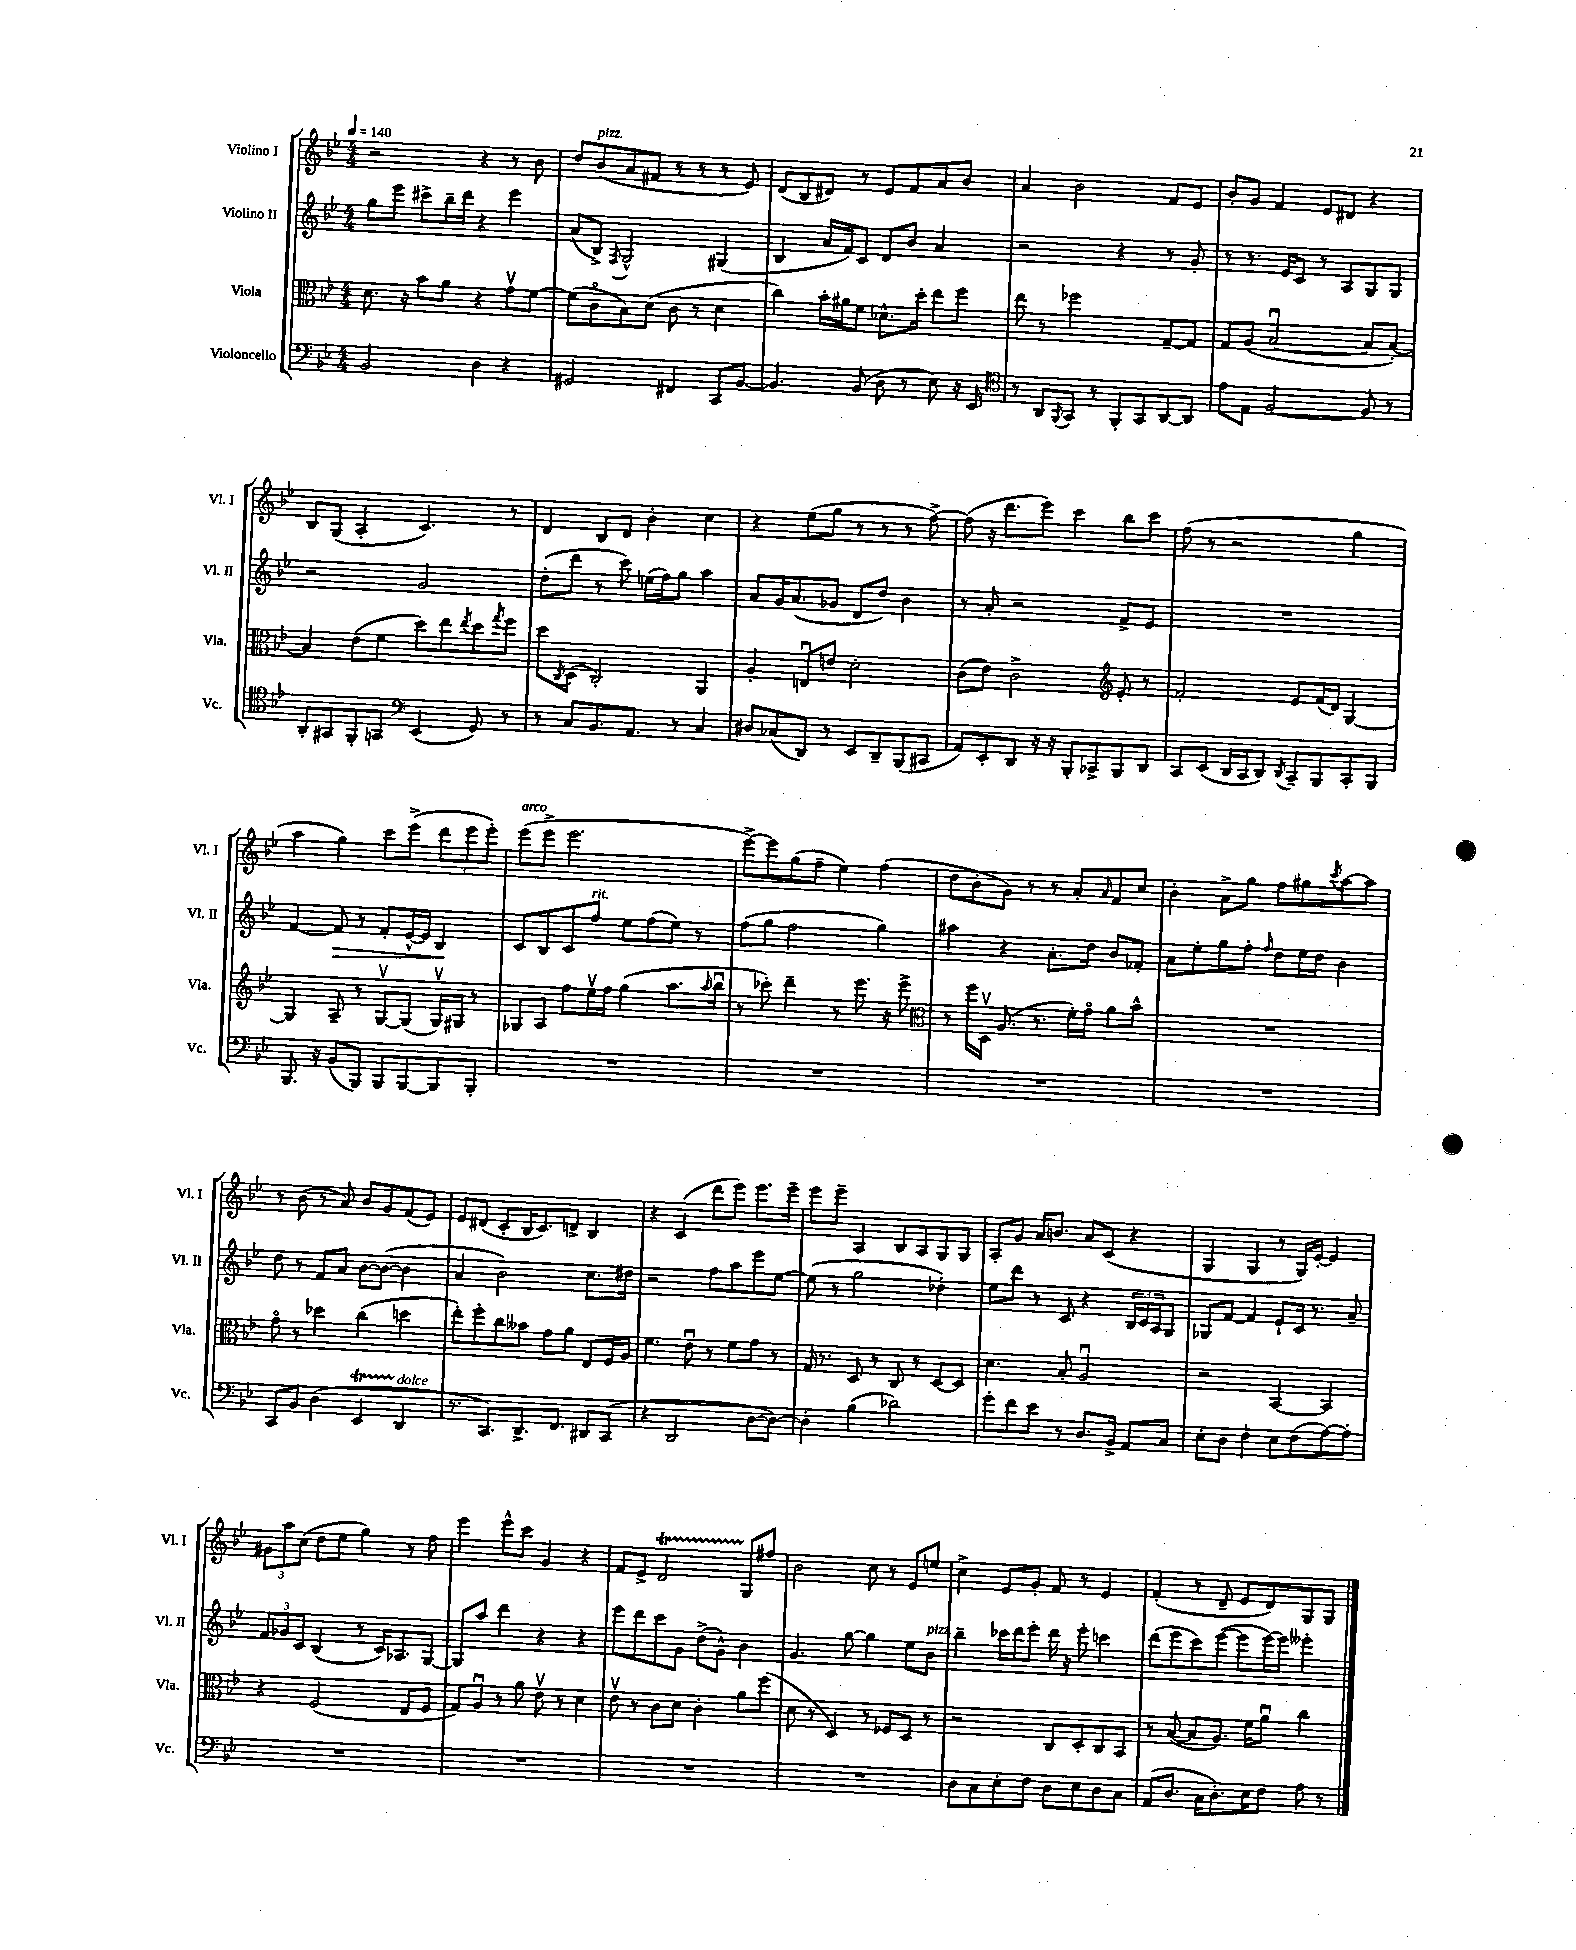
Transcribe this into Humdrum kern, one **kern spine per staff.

**kern	**kern	**kern	**kern
*staff4	*staff3	*staff2	*staff1
*clefF4	*clefC3	*clefG2	*clefG2
*k[b-e-]	*k[b-e-]	*k[b-e-]	*k[b-e-]
*M4/4	*M4/4	*M4/4	*M4/4
*MM140	*MM140	*MM140	*MM140
2BB-	8.d	8gg	2r
.	.	8eee-	.
.	16r	.	.
.	8b-	8ccc#^	.
.	8a	16bb-~	.
.	.	16ddd	.
4D	4r	4r	4r
4r	8gv	4eee-	8r
.	[8f	.	8b-
=	=	=	=
2GG#	(8f]	(8a	8dd
.	8co	8B-^)	(8b-
.	.	8qF	.
.	8B-)	2G^^	8a
.	(8d	.	8f#
4FF#	8c	.	8r
.	8r	.	8r
8CC	4d	(4G#	8r
[8BB-	.	.	8e-)
=	=	=	=
4.BB-]	4cc)	4B-	(8d
.	.	.	8B-
.	16b-'	16a	8d#)
.	16a#	16f)	.
(8BB-	8f	8c	8r
8D	8.d-^^	8d	8e-
8r	.	8b-	8f
.	16dd'	.	.
8E-)	8ee-	4a	8a
16r	8ff	.	8b-
16EE-	.	.	.
=	=	=	=
*clefC4	*	*	*
8r	8ee-	2r	4a
8AA	8r	.	.
8qFF	.	.	.
8GG	2ff-	.	2b-
8r	.	.	.
8FF'	.	4r	.
8GG	.	.	.
[8AA	[8G~	8r	8f
8AA]	8G]	8g'	8e-
=	=	=	=
8e-	8G	8r	8b-'
8E-	(8A	8.r	8g
[2F	[2B-u	.	4f
.	.	16e-	.
.	.	8c	.
.	.	8r	8e-
.	.	8A	8d#
8F]	8B-]	8G	4r
8r	[8B-')	8G	.
=	=	=	=
8AA'	4B-]	2r	8B-
8GG#	.	.	(8G
8FF'	(8e-	.	4A'
8GG	8f	.	.
*clefF4	*	*	*
(4EE-	8dd)	2g	4.c)
.	8ee-	.	.
.	8qee-	.	.
8GG)	8dd	.	.
.	8qgg	.	.
8r	8ff	.	8r
=	=	=	=
8r	8dd	(8dd'	4d
.	8qC	.	.
8C	(8D	8ddd	.
8.BB-	2C')	8r	8B-
.	.	8ccc)	8d
8.AA	.	.	.
.	.	(16ee	4b-'
.	.	16ff)	.
8r	.	8gg	.
4C	4AA	4aa	4cc
=	=	=	=
8D#	4A'	8a	4r
(8C-	.	16g	.
.	.	(8.a	.
8DD)	8Eu	.	(8ee-
8r	8e	8g-	8gg
8EE-	2d'	8d	8r
8DD~	.	8dd)	8r
(8BBB-	.	4b-	8r
8CC#	.	.	[8ff^)
=	=	=	=
8AA)	(8c	8r	(8ff]
8EE-'	8e-)	8a'	16r
.	.	.	8.ddd
8DD	2c^	2r	.
16r	.	.	8eee-)
16r	.	.	.
8BBB-'	.	.	4ccc
8CC-^	.	.	.
*	*clefG2	*	*
8BBB-	8e-'	8f^	8bb-
8DD	8r	8e-	8ccc
=	=	=	=
8CC	2f'	1r	(8ff
(8EE-	.	.	8r
16DD	.	.	2r
16CC	.	.	.
8DD)	.	.	.
8qDD	.	.	.
8CC~	8e-	.	.
8BBB-	(16f	.	.
.	16d)	.	.
8CC'	[4G	.	4gg
8BBB-	.	.	.
=	=	=	=
8.BBB-	4G]	[4f	4aa
16r	.	.	.
(8BB-	8A~	8f]	4gg)
8BBB-)	8r	8r	.
8BBB-	[8Gv	8f'	8ccc
[8BBB-	(8G]	[16e-^^	(8eee-^
.	.	16e-]	.
8BBB-]	16Gv)	4B-	12ddd
.	16G#	.	.
.	.	.	12eee-
8BBB-'	8r	.	.
.	.	.	12eee-')
=	=	=	=
1r	8G-	8c	(8eee-
.	8A	8B-	8eee-^
.	8ff	8c	2.eee-
.	16ee-v	8ff	.
.	16ff	.	.
.	(4gg	8ee-	.
.	.	(8ff	.
.	8.aa	8ee-)	.
.	.	8r	.
.	16qqaa	.	.
.	16bb-u	.	.
=	=	=	=
1r	8r	(8ff	[8eee-^)
.	8ccc-')	8gg	8eee-]
.	4ddd~	2ff	(8gg
.	.	.	8ff~
.	8r	.	4ee-)
.	8.eee-	.	.
.	.	4gg)	(4ff
.	16r	.	.
.	8eee-^	.	.
=	=	=	=
*	*clefC3	*	*
1r	8r	4aa#	8dd
.	16ff	.	8b-'
.	16Dv	.	.
.	(8.A	4r	8g)
.	.	.	8r
.	8.r	.	.
.	.	8.a'	8r
.	16f')	.	8a'
.	16go	16dd	.
.	.	.	16qqa
.	8a	8b-	8f
.	8b-^^	8f-'	8cc
=	=	=	=
1r	1r	8a	4b-'
.	.	8ee-'	.
.	.	8gg	8a^
.	.	8ff'	8gg
.	.	16qqff	.
.	.	8dd	8ff
.	.	16ee-	8gg#
.	.	16dd	.
.	.	.	8qccc
.	.	4b-	[8aa
.	.	.	8aa]
=	=	=	=
8CC	8go	8dd	8r
8BB-	8r	8r	(8b-
(4D	4dd-	8f	8r
.	.	8a	8a)
4EE-	(4cc	[8b-	8b-
.	.	(8b-_	8g
4DD	4dd	4b-]	(8f
.	.	.	8e-)
=	=	=	=
8.r	8ee-')	4a	8e-
.	8ff'	.	(8d#
8.CC)	.	.	.
.	8cc	2b-)	8c'
8.DD^	8b--	.	16B-
.	.	.	8.c)
.	8g	.	.
8.FF	.	.	.
.	8a	.	8d^
8DD#	8E-	8.cc	4B-
(8CC	16F	.	.
.	16A	16dd#	.
=	=	=	=
4r	4.f	2r	4r
2DD	.	.	(4c
.	8e-u	.	.
.	8r	8ff	8ddd
.	8f	8aa	8eee-)
[8D	8g	8eee-	8.eee-
8D_)	8r	[8ee-	.
.	.	.	16eee-~
=	=	=	=
4D']	16G	(8ee-]	8eee-
.	8.r	.	.
.	.	8r	8eee-~
(4B-	8D	2gg	4A
.	8r	.	.
2d-)	8C	.	8B-
.	8r	.	8A
.	[8D	4dd-')	8G
.	8D]	.	8G
=	=	=	=
8g'	4.d	8ee-	8A'
8f	.	8ddd	8g
8e-	.	8r	16a
.	.	.	8.b
8r	8B-'	8c	.
8.D	2Au	4r	8a
.	.	.	(8c
16BB-^	.	.	.
8AA	.	24B-	4r
.	.	24c	.
.	.	24A	.
8C	.	8G	.
=	=	=	=
8E-'	2r	8G-	4G
8D	.	[8f	.
4F'	.	4f]	4G
8E-	[4BB-	8e-`	8r
(8F	.	16c	16G)
.	.	8.r	[16e-'
[8A)	4BB-]	.	4e-]
8A']	.	8a~	.
=	=	=	=
1r	4r	12f	12g#
.	.	12g-	12aa
.	.	12c	(12cc
.	(2F	(4B-	8dd
.	.	.	8ee-
.	.	8r	4gg)
.	.	16c)	.
.	.	8.A-	.
.	8E-	.	8r
.	8F	[8G	8ff
=	=	=	=
1r	8G)	8G]	4eee-
.	8Au	8aa	.
.	8r	4ddd	8eee-^^
.	8a	.	8ccc
.	8e-v	4r	4g
.	8r	.	.
.	4d	4r	4r
=	=	=	=
1r	8e-v	8eee-	8f
.	8r	8ddd	8e-^
.	8c	8ccc	2d
.	8d	8g	.
.	4c'	(8dd^	.
.	.	8g^^)	.
.	8a	4b-	8G
.	(8ff	.	8ff#
=	=	=	=
1r	8d	4.g	2b-
.	8r	.	.
.	4D)	.	.
.	.	[8gg	.
.	8r	4gg]	8cc
.	8F-	.	8r
.	8D	8ee-	8e-
.	8r	8b-	8ee
=	=	=	=
8D	2r	4bb-~	4cc^
8C	.	.	.
8E-'	.	16ccc-	8e-
.	.	16ddd	.
8F	.	8eee-'	8g'
8D	8C	16ddd	8f
.	.	16r	.
8E-	8D'	8eee-'	8r
8D	8C	4ccc	4e-
8C	8BB-	.	.
=	=	=	=
(8AA	8r	(8ddd	(4f'
8.D	([8B-	8eee-	.
.	8B-]	8ccc)	8r
16C	.	.	.
8.D')	8.A)	([8eee-	8d~
.	.	8eee-]	8e-
16E-	16f	.	.
8F	8au	[16eee-)	8d)
.	.	16eee-]	.
8A	4cc	4eee--'	8G
8r	.	.	8G
==	==	==	==
*-	*-	*-	*-
